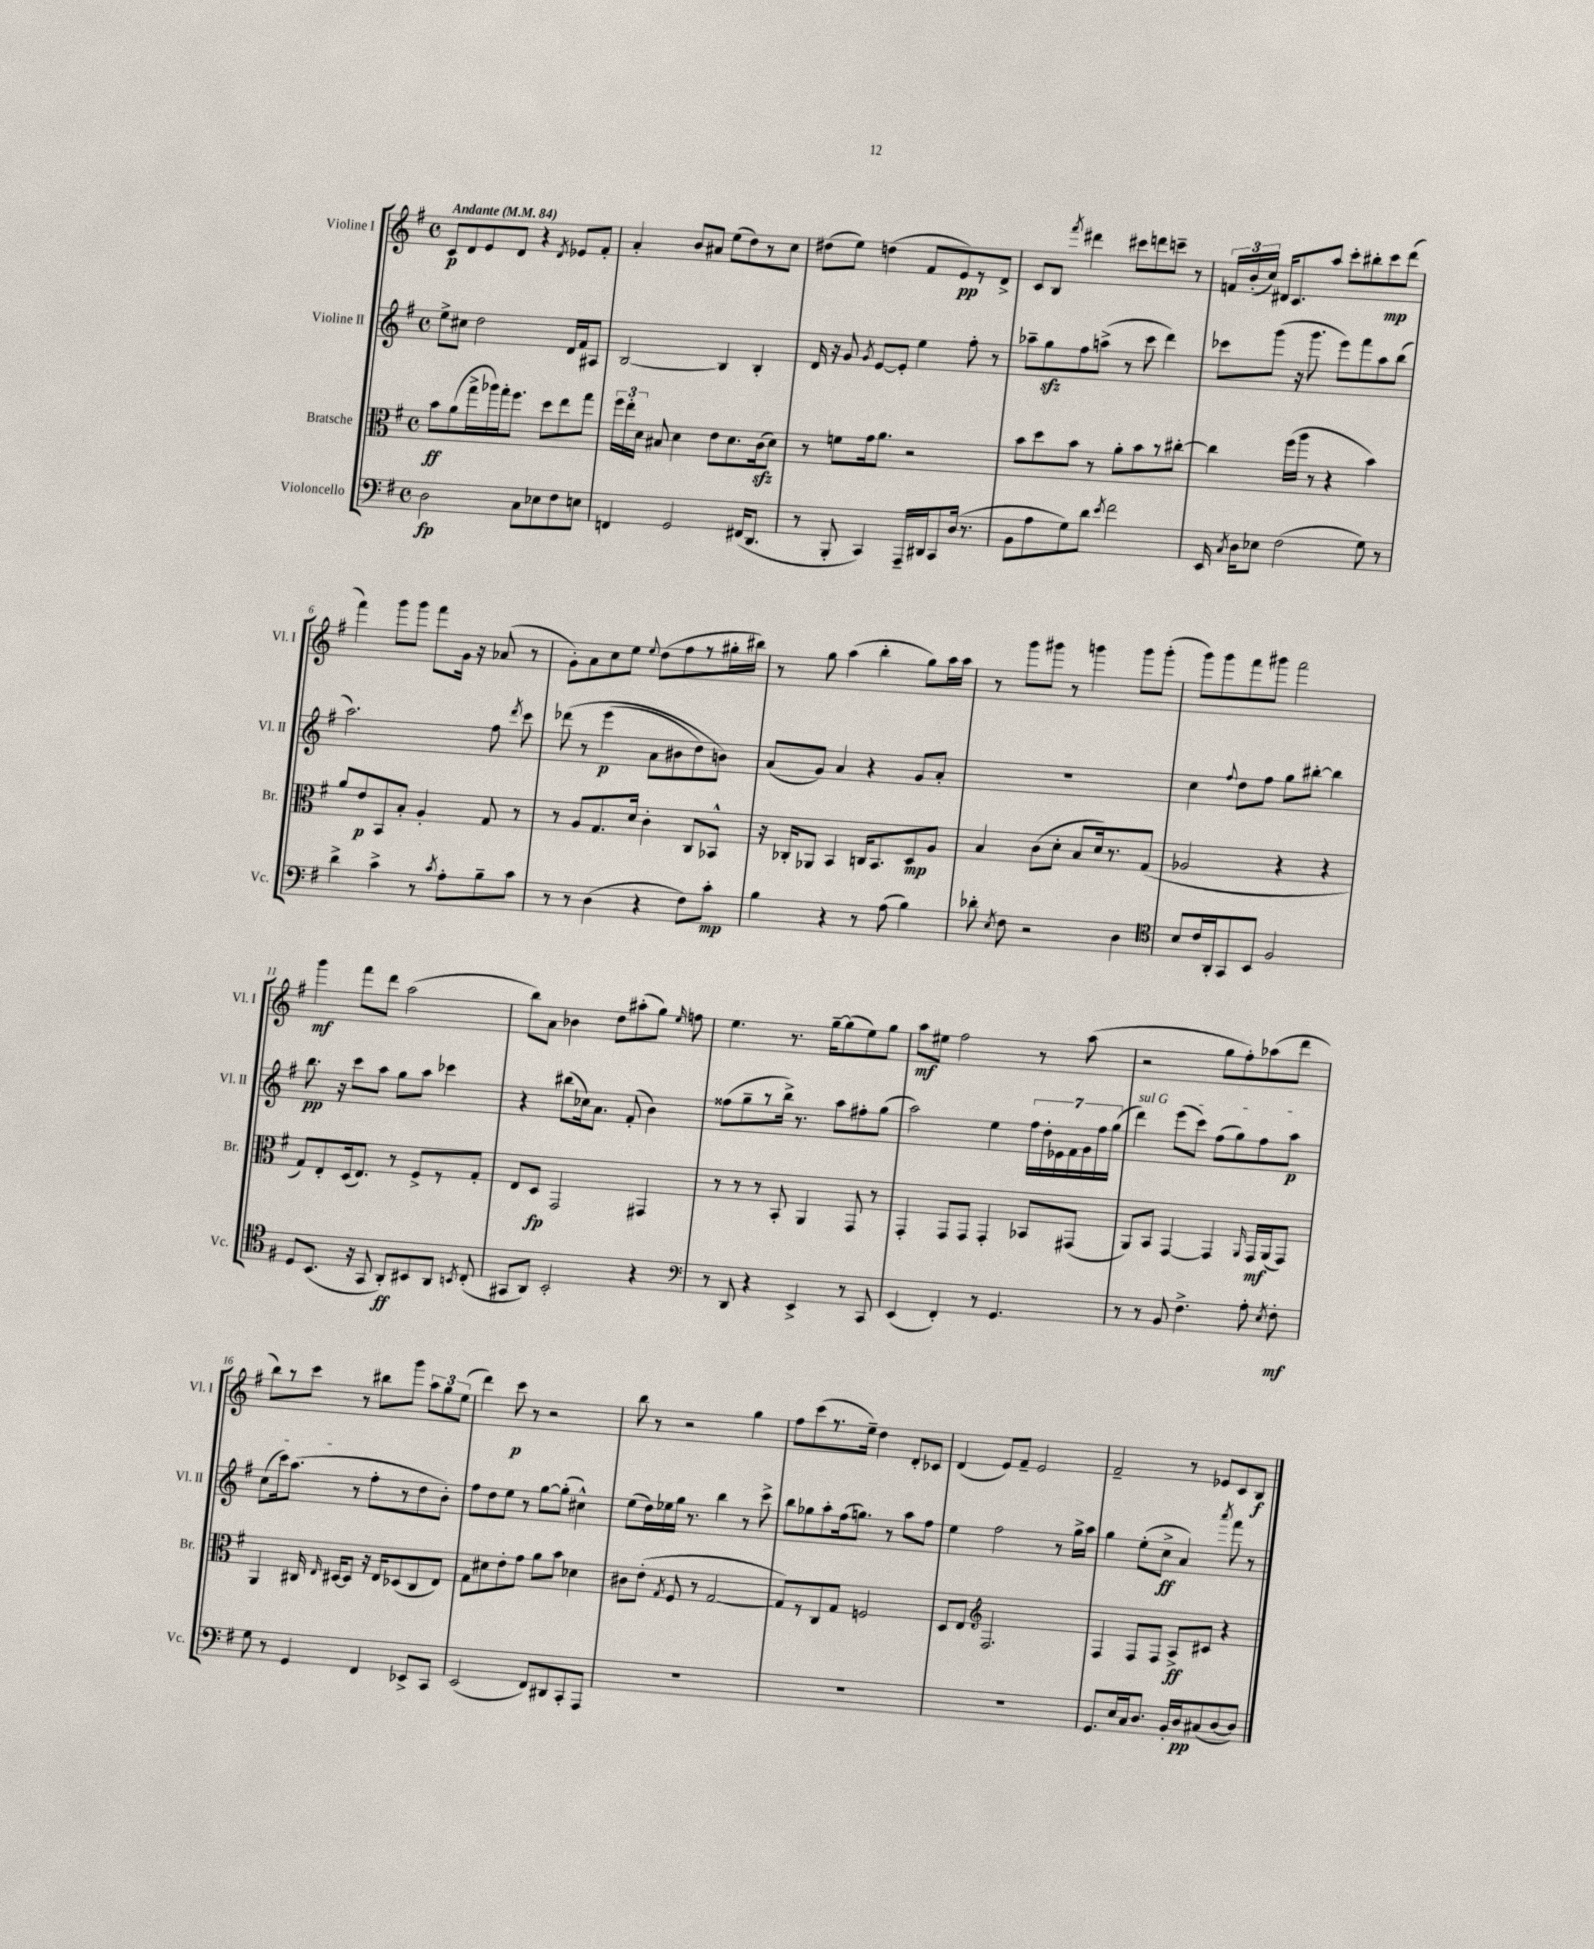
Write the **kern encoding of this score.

**kern	**dynam	**kern	**dynam	**kern	**dynam	**kern	**dynam
*part4	*part4	*part3	*part3	*part2	*part2	*part1	*part1
*staff4	*staff4	*staff3	*staff3	*staff2	*staff2	*staff1	*staff1
*I"Violoncello	*	*I"Bratsche	*	*I"Violine II	*	*I"Violine I	*
*I'Vc.	*	*I'Br.	*	*I'Vl. II	*	*I'Vl. I	*
*clefF4	*	*clefC3	*	*clefG2	*	*clefG2	*
*k[f#]	*	*k[f#]	*	*k[f#]	*	*k[f#]	*
*M4/4	*	*M4/4	*	*M4/4	*	*M4/4	*
*met(c)	*	*met(c)	*	*met(c)	*	*met(c)	*
*MM84	*	*MM84	*	*MM84	*	*MM84	*
=1	=1	=1	=1	=1	=1	=1	=1
!	!	!	!	!	!	!LO:TX:a:B:t=Andante	!
2D\	fp	8b\L	ff	8ee^\L	.	8c/L	p
.	.	(8a\	.	8cc#X\J	.	8d/	.
.	.	16gg^\L	.	2dd\	.	8e/	.
.	.	16aa-X\)	.	.	.	.	.
.	.	16gg'\J	.	.	.	8d/J	.
.	.	8.ff#\J	.	.	.	.	.
8C\L	.	.	.	.	.	4r	.
8E-X\	.	8dd\L	.	.	.	.	.
.	.	.	.	.	.	8qd/	.
8F#\	.	8ee\	.	16d/LL	.	8e-X/L	.
.	.	.	.	16f#/J	.	.	.
8En\J	.	8gg\J	.	8A#X/J	.	8f#'/J	.
=2	=2	=2	=2	=2	=2	=2	=2
4FFn/	.	24ff#\LL	.	[2B/	.	4a'/	.
.	.	24ee'\	.	.	.	.	.
.	.	24d\JJ	.	.	.	.	.
.	.	8B#X/	.	.	.	.	.
2GG/	.	4d\	.	.	.	8b/L	.
.	.	.	.	.	.	8a#X/J	.
.	.	8e\L	.	4B/]	.	(8ee\L	.
.	.	8.d\	.	.	.	8dd\)	.
(16FF#X/KL	.	.	.	4B'/	.	8r	.
8.DD/J	.	(16czz\k	.	.	.	.	.
.	.	8d\J)	.	.	.	8cc\J	.
=3	=3	=3	=3	=3	=3	=3	=3
8r	.	8r	.	16d/	.	(8dd#X\L	.
.	.	.	.	16r	.	.	.
8BBB'/	.	8fn\L	.	8g/	.	8ee\J)	.
.	.	.	.	8qg/	.	.	.
4CC/)	.	16g\k	.	[8e/L	.	(4ddn\	.
.	.	8.a\J	.	.	.	.	.
.	.	.	.	8e'/J]	.	.	.
16AAA~/LL	.	2r	.	4ee\	.	8f#/L	.
16DD#X/J	.	.	.	.	.	.	.
8CC/	.	.	.	.	.	8e/)	pp
(16D/Jk	.	.	.	8ff#'\	.	8r	.
8.r	.	.	.	.	.	.	.
.	.	.	.	8r	.	8d^/J	.
=4	=4	=4	=4	=4	=4	=4	=4
8BB\L	.	8b\L	.	8aa-X~\L	.	8c/L	.
8A\	.	8dd\	.	8ggzz\	.	8B/J	.
.	.	.	.	.	.	8qfff#/	.
8G\)	.	8b\J	.	8ff#\	.	4ddd#X\	.
8d\J	.	8r	.	(8aan^\J	.	.	.
8qe/	.	.	.	.	.	.	.
2f#\	.	8a'\L	.	8r	.	8ccc#X\L	.
.	.	8b\	.	8ccc\	.	8dddn\	.
.	.	8r	.	4ddd\)	.	8cccn~\J	.
.	.	[8cc#X'\J	.	.	.	8r	.
=5	=5	=5	=5	=5	=5	=5	=5
16EE/	.	4cc#\]	.	8ccc-X\L	.	24fn/LL	.
.	.	.	.	.	.	(24b'/	.
8qC/	.	.	.	.	.	.	.
16D\KL	.	.	.	.	.	.	.
.	.	.	.	.	.	24cc/JJ)	.
8E-X\J	.	.	.	(8ggg\J	.	16d#X/KL	.
.	.	.	.	.	.	8.c/	.
(2F#\	.	(16ff#\LL	.	16r	.	.	.
.	.	16aa\JJ	.	8.ggg\	.	.	.
.	.	8r	.	.	.	8aa/J	.
.	.	4r	.	8eee\L)	.	8ccc'\L	.
.	.	.	.	8fff#\	.	8bb#X'\	.
8G\)	.	4b\)	.	8aa\	.	8ccc\	mp
8r	.	.	.	(8bb\J	.	(8ddd\J	.
!!LO:LB:g=z
=6	=6	=6	=6	=6	=6	=6	=6
4d^\	.	8a/L	.	2.aa\)	.	4fff#\)	.
.	.	8e/	p	.	.	.	.
4c^\	.	8BB/	.	.	.	8ggg\L	.
.	.	8B'/J	.	.	.	8ggg\J	.
8r	.	4A'/	.	.	.	8fff#\L	.
8qc/	.	.	.	.	.	.	.
8A'\L	.	.	.	.	.	16g\Jk	.
.	.	.	.	.	.	16r	.
8B~\	.	8G/	.	8ff#\	.	(8a-X/	.
.	.	.	.	8qddd/	.	.	.
8c\J	.	8r	.	8ccc\	.	8r	.
=7	=7	=7	=7	=7	=7	=7	=7
8r	.	8r	.	(8ddd-X\	.	8g'\L)	.
8r	.	8A/L	.	8r	.	8a\	.
(4D\	.	8.G/	.	(4eee\	p	8cc\	.
.	.	.	.	.	.	8ee\J	.
.	.	16d/Jk	.	.	.	.	.
.	.	.	.	.	.	8qqee/	.
4r	.	4c'\	.	8a\L	.	(8dd\L	.
.	.	.	.	8b#X\	.	8ff#\	.
8F#\L)	.	8C/L	.	8dd\)	.	8r	.
8c'\J	mp	8BB-X^^/J	.	8bn\J)	.	16gg#X'\L	.
.	.	.	.	.	.	16bb#X\JJ)	.
=8	=8	=8	=8	=8	=8	=8	=8
4B\	.	16r	.	(8a/L	.	8r	.
.	.	16C-X'/KL	.	.	.	.	.
.	.	8AA-X/J	.	8g/J)	.	8gg\	.
4r	.	4BB/	.	4a/	.	(4aa\	.
8r	.	16Cn/KL	.	4r	.	4bb'\	.
.	.	8.BB/	.	.	.	.	.
(8A\	.	.	.	.	.	.	.
4B\)	.	8D/	mp	8g/L	.	8gg\L)	.
.	.	8A/J	.	8a'/J	.	16aa\L	.
.	.	.	.	.	.	16aa\JJ	.
=9	=9	=9	=9	=9	=9	=9	=9
8d-X'\	.	4B/	.	1r	.	8r	.
8qE/	.	.	.	.	.	.	.
8F#\	.	.	.	.	.	8ggg\L	.
2r	.	(8c\L	.	.	.	8ggg#X\J	.
.	.	8d'\J	.	.	.	8r	.
.	.	8B/L	.	.	.	4gggn\	.
.	.	16d/k)	.	.	.	.	.
.	.	8.r	.	.	.	.	.
4D\	.	.	.	.	.	8ggg\L	.
.	.	(8G/J	.	.	.	(8ggg'\J	.
=10	=10	=10	=10	=10	=10	=10	=10
*clefC4	*	*	*	*	*	*	*
8B/L	.	2A-X/	.	4cc\	.	8ggg\L)	.
16c/L	.	.	.	.	.	8ggg\	.
16AA'/J	.	.	.	.	.	.	.
.	.	.	.	8qqff#/	.	.	.
8GG/	.	.	.	8dd\L	.	8fff#\	.
8BB/J	.	.	.	8ff#\J	.	8ggg#X\J	.
2F#/	.	4r	.	8gg\L	.	2fff#\	.
.	.	.	.	[8bb#X'\J	.	.	.
.	.	4r	.	4bb#\]	.	.	.
!!LO:LB:g=z
=11	=11	=11	=11	=11	=11	=11	=11
8D/L	.	8G/L)	.	8.bb\	pp	4ggg\	mf
(8.BB/J	.	8E'/	.	.	.	.	.
.	.	.	.	16r	.	.	.
.	.	(16D/k	.	8ccc\L	.	8fff#\L	.
16r	.	8.E/J)	.	.	.	.	.
8GG/	.	.	.	8aa\J	.	8ddd\J	.
8AA'/L)	ff	8r	.	8gg\L	.	(2aa\	.
8BB#X/	.	8F#^/L	.	8aa\J	.	.	.
8AA/J	.	8r	.	4ccc-X\	.	.	.
8qBBn/	.	.	.	.	.	.	.
(8C'/	.	8G'/J	.	.	.	.	.
=12	=12	=12	=12	=12	=12	=12	=12
8GG#X/L	.	8E/L	.	4r	.	8bb\L)	.
8AA/J)	.	8D/J	fp	.	.	8a\J	.
2BB'/	.	2GG/	.	(8bb#X\L	.	4b-X\	.
.	.	.	.	16cc-X\k)	.	.	.
.	.	.	.	8.a\J	.	.	.
.	.	.	.	.	.	8dd\L	.
.	.	.	.	(8f#'/	.	(8aa#X'\	.
4r	.	4GG#X/	.	4b\)	.	8gg\J)	.
.	.	.	.	.	.	16qqee/	.
.	.	.	.	.	.	8ffn\	.
=13	=13	=13	=13	=13	=13	=13	=13
*clefF4	*	*	*	*	*	*	*
8r	.	8r	.	(8ff##X\L	.	4.ee\	.
8DD/	.	8r	.	8gg~\	.	.	.
4r	.	8r	.	8r	.	.	.
.	.	8BB'/	.	16bb^\Jk)	.	8.r	.
.	.	.	.	8.r	.	.	.
4EE^/	.	4AA/	.	.	.	.	.
.	.	.	.	.	.	[16gg~\KL	.
.	.	.	.	8aa\L	.	(8gg\]	.
8r	.	8GG/	.	8ff#X'\	.	8ee\)	.
8CC/	.	8r	.	(8gg\J	.	8gg\J	.
=14	=14	=14	=14	=14	=14	=14	=14
(4EE/	.	4GG'/	.	2aa\)	.	8aa\L	mf
.	.	.	.	.	.	8ee#X\J	.
4FF#'/)	.	8GG/L	.	.	.	2ff#\	.
.	.	8GG/J	.	.	.	.	.
8r	.	4GG'/	.	4ee\	.	.	.
4.GG/	.	.	.	.	.	.	.
.	.	8BB-X/L	.	28ff#\LL	.	8r	.
.	.	.	.	28dd'\	.	.	.
.	.	.	.	28e-X\	.	.	.
.	.	.	.	28f#\	.	.	.
.	.	(8GG#X/J	.	.	.	(8aa\	.
.	.	.	.	28g\	.	.	.
.	.	.	.	28ff#\	.	.	.
.	.	.	.	(28gg\JJ	.	.	.
=15	=15	=15	=15	=15	=15	=15	=15
!	!	!	!	!LO:TX:a:i:t=sul G	!	!	!
8r	.	8AA/L)	.	4ddd\)	.	2r	.
8r	.	8BB/J	.	.	.	.	.
8BB/	.	[4GG/	.	(8eee\L	.	.	.
4.F#^\	.	.	.	8ccc\J)	.	.	.
.	.	4GG/]	.	(8ff#\L	.	8gg\L	.
.	.	.	.	8gg\)	.	8ff#'\)	.
.	.	16qqAA/	.	.	.	.	.
8A'\	.	16GG/LL	mf	8ff#\	.	(8aa-X\	.
.	.	(16AA/J	.	.	.	.	.
8qE/	.	.	.	.	.	.	.
8F#'\	mf	8GG/J)	.	8aa\J	p	8ddd\J	.
!!LO:LB:g=z
=16	=16	=16	=16	=16	=16	=16	=16
8G\	.	4AA/	.	(8cc\L	.	8bb\L)	.
8r	.	.	.	16ccc\k)	.	8r	.
.	.	.	.	(8.aa\J	.	.	.
4GG/	.	16C#X/	.	.	.	8ccc\J	.
.	.	16qqE/	.	.	.	.	.
.	.	[16D#X/KL	.	.	.	.	.
.	.	8D#/J]	.	8r	.	8r	.
4FF#/	.	16r	.	8ff#'\L	.	8bb#X\L	.
.	.	16E/KL	.	.	.	.	.
.	.	(8D-X/	.	8r	.	8ggg\J	.
8EE-X^/L	.	8C#/	.	8dd\	.	12aa\L	.
.	.	.	.	.	.	12gg\	.
8CC/J	.	8E/J)	.	8b'\J)	.	.	.
.	.	.	.	.	.	(12ee\J	.
=17	=17	=17	=17	=17	=17	=17	=17
(2EE/	.	8G\L	.	8ff#\L	.	4ddd\)	.
.	.	8d#X\	.	8dd\	.	.	.
.	.	8e'\	.	8ee\J	.	8ccc\	p
.	.	8g\J	.	8r	.	8r	.
8FF#/L)	.	8a\L	.	[8gg\L	.	2r	.
8DD#X/	.	8b\J	.	(8gg'\J]	.	.	.
8CC'/	.	4d-X\	.	4cc#X^^\)	.	.	.
8AAA/J	.	.	.	.	.	.	.
=18	=18	=18	=18	=18	=18	=18	=18
1r	.	8c#X\L	.	(8ee\L	.	8bb\	.
.	.	(8e'\J	.	16dd\L)	.	8r	.
.	.	.	.	16ee-X\	.	.	.
.	.	8qG/	.	.	.	.	.
.	.	8F#/	.	16gg\JJ	.	2r	.
.	.	.	.	8.r	.	.	.
.	.	8r	.	.	.	.	.
.	.	[2G/	.	4bb\	.	.	.
.	.	.	.	8r	.	4gg\	.
.	.	.	.	8ccc^\	.	.	.
=19	=19	=19	=19	=19	=19	=19	=19
1r	.	8G/L])	.	8bb\L	.	8ff#\L	.
.	.	8r	.	8gg-X\	.	(8ccc\	.
.	.	8C/	.	8aa'\	.	8.r	.
.	.	8G/J	.	(16ff#\k	.	.	.
.	.	.	.	8.ggn\J)	.	16ee~\Jk)	.
.	.	2Fn/	.	.	.	4dd\	.
.	.	.	.	8r	.	.	.
.	.	.	.	8aa\L	.	8d'/L	.
.	.	.	.	8ff#\J	.	8c-X/J	.
=20	=20	=20	=20	=20	=20	=20	=20
1r	.	8D/L	.	4ee\	.	(4d/	.
.	.	8E/J	.	.	.	.	.
*	*	*clefG2	*	*	*	*	*
.	.	2.F#/	.	2ff#\	.	8e/L)	.
.	.	.	.	.	.	8f#~/J	.
.	.	.	.	.	.	2e/	.
.	.	.	.	8r	.	.	.
.	.	.	.	16gg^\LL	.	.	.
.	.	.	.	16aa\JJ	.	.	.
=21	=21	=21	=21	=21	=21	=21	=21
8.GG/L	.	4F#/	.	4gg\	.	2f#~/	.
16E/L	.	.	.	.	.	.	.
16C/J	.	8F#/L	.	(8ee'\L	.	.	.
8.D/J	.	.	.	.	.	.	.
.	.	8F#/J	.	8cc^\J	ff	.	.
16BB'/LL	.	8A^/L	ff	4a/)	.	8r	.
16D/J	pp	.	.	.	.	.	.
(8C#X/	.	8c#X/J	.	.	.	8e-X/L	.
.	.	.	.	8qaaa/	.	.	.
[8D/	.	4r	.	8fff#\	.	8c/	.
8D/J])	.	.	.	8r	.	8B/J	f
==	==	==	==	==	==	==	==
*-	*-	*-	*-	*-	*-	*-	*-
